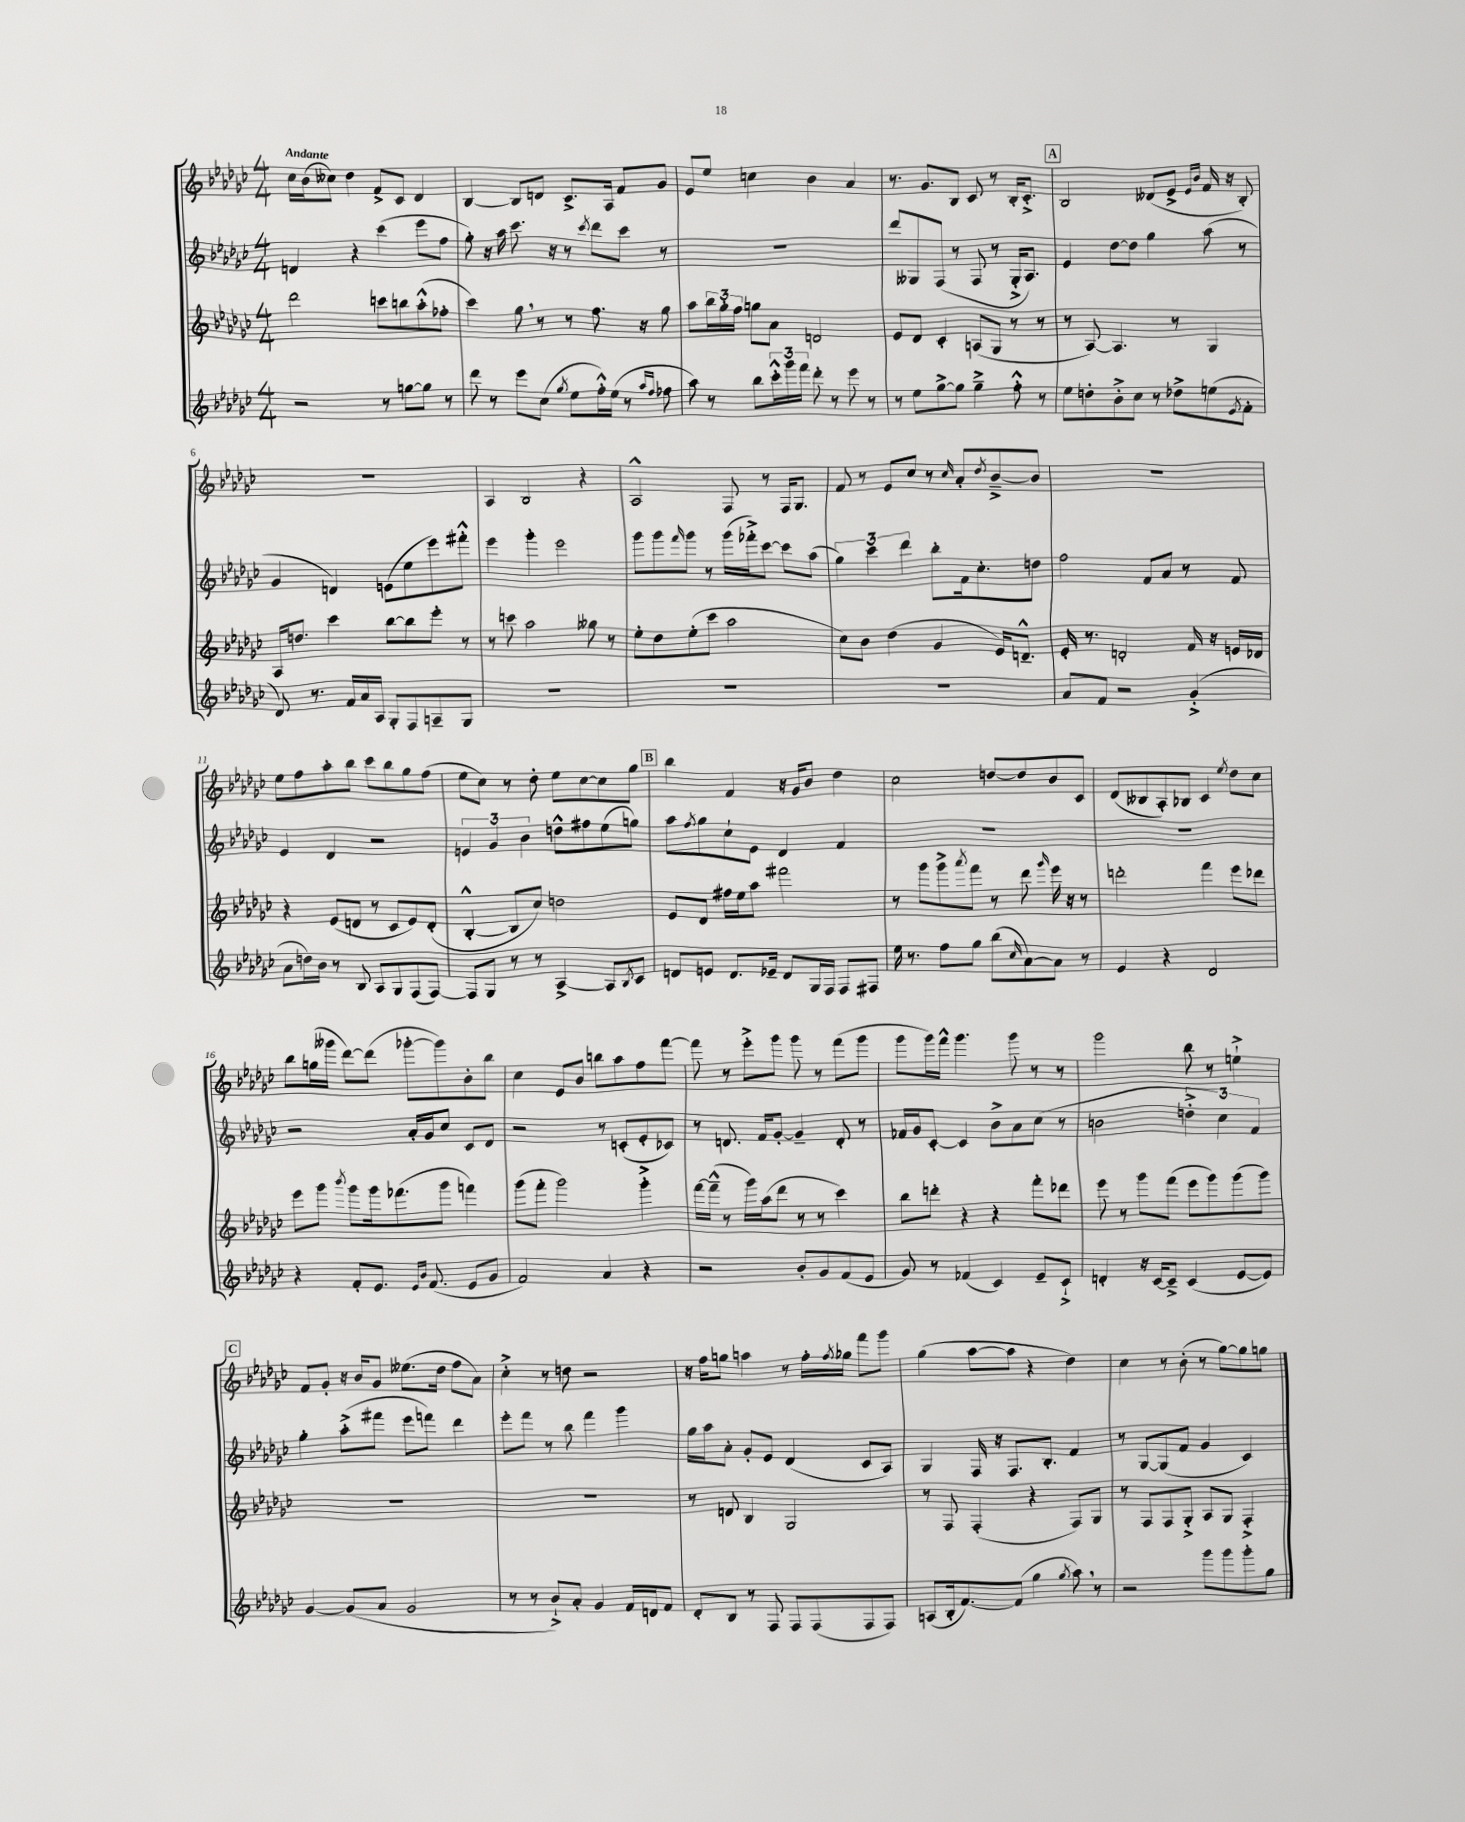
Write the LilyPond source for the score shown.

<<
\new StaffGroup <<
\new Staff = "s0" {
    \clef treble \key ges \major \numericTimeSignature \time 4/4 \tempo "Andante"
    ces''16 bes'16( ceses''8) des''4 f'8-> ces'8 des'4 |
    bes4~ bes8 d'8 ces'8.-> aes16 f'8 ges'8 |
    ees'8 ees''8 c''4 bes'4 aes'4 |
    r8. ges'8. bes8 ces'8 r8 bes16-. ces'8.-.-> |
    \mark \markup { \box "A" } bes2 deses'8( ees'8-> \grace { ees'16 bes'16 } f'16 r16 bes8-.) |
    R1 |
    aes4 bes2 r4 |
    aes2-^ f8 r8 f16 ges8. |
    f'8 r8 ees'8 ces''8 r8 \grace { ces''16 } aes'8-. \acciaccatura { des''8 } bes'8~---> bes'8 |
    R1 |
    ees''8 f''8 aes''8-. bes''8 ces'''8 bes''8 ges''8 f''8( |
    ees''8 ces''8) r8 des''8-. ees''8 ces''8~ ces''8 ges''8 |
    \mark \markup { \box "B" } bes''4 f'4 r16 ges'16 bes'8 des''4 |
    ces''2 d''8~ d''8 bes'8 ces'8 |
    des'8( beses8 aes8-.) bes8 ces'4 \acciaccatura { ees''8 } des''8 ces''8 |
    bes''8 g''16( geses'''16 des'''8~) des'''8( ges'''8~-. ges'''8) bes'8-. bes''8 |
    ces''4 ees'8 bes'8 b''8 aes''8 f''8 f'''8~ |
    f'''8 r8 ees'''8-.-> ges'''8 ges'''8 r8 f'''8( ges'''8 |
    ges'''8 ges'''16) f'''16-^ ges'''4. ges'''8 r8 r8 |
    ges'''2 bes''8 r8 e''4-!-> |
    \mark \markup { \box "C" } f'8 ges'8-. r16 bes'16 ges'8 eeses''8.( des''16 f''8 aes'8) |
    ces''4-.-> r8 d''8 r2 |
    r16 f''16 g''8 a''4 r8 f''16-. \acciaccatura { f''8 } ges''16 f'''8 ges'''8 |
    ges''4( aes''8~ aes''8 r4 des''4) |
    ces''4 r8 bes'8-.( r8 ges''8~) ges''8 g''8 \bar "|." |
}
\new Staff = "s1" {
    \clef treble \key ges \major \numericTimeSignature \time 4/4
    d'4 r4 ces'''4( ees'''8 f''8 |
    ges''8-.) r16 aes''16 ces'''8. r16 r8 \acciaccatura { ces'''8 } des'''8 ces'''8 r8 |
    R1 |
    des'''8 geses8 f8( r8 f8 r8 geses16-.-> aes8.) |
    \mark \markup { \box "A" } ees'4 des''8~ des''8 ges''4 aes''8( r8 |
    ges'4 d'4) e'8( ees''8 ees'''8) fis'''8-.-^ |
    ees'''4 ges'''4-. ees'''2 |
    ges'''8 ges'''8 \grace { f'''16 } ges'''8 r8 ges'''16( fes'''16-.->) ces'''8~ ces'''8 aes''8( |
    \tuplet 3/2 { ges''4) ces'''4 des'''4 } bes''8-. f'16 ces''8.-. d''8 |
    f''2 f'8 aes'8 r8 f'8 |
    ees'4 des'4 r2 |
    \tuplet 3/2 { e'4 ges'4 bes'4 } d''8-^ fis''8 ees''8( g''8) |
    \mark \markup { \box "B" } aes''8 \acciaccatura { f''8 } ges''8 ces''8-! ees'8 des'4 f'4 |
    R1 |
    R1 |
    r2 aes'16-. ges'16 ces''8 ces'8 des'8 |
    r2 r8 c'8-.( ees'8-. ces'8) |
    r8 d'8. f'16 ges'8~-. ges'4-- d'8-. r8 |
    fes'16 ges'16 ces'8~-. ces'4 bes'8-> aes'8 ces''8( r8 |
    b'2 \tuplet 3/2 { d''4-.-> ces''4) f'4 } |
    \mark \markup { \box "C" } ges''4-. aes''8-.->( fis'''8 ees'''8 f'''8) des'''4 |
    ees'''8-. f'''8 r8 bes''8 f'''4 ges'''4 |
    ges''16 aes''16 aes'8-. ges'8-. ees'8 des'4( ces'8 aes8) |
    ges4 f16 r16 f8. bes8.-. f'4 |
    r8 ges8~ ges8( f'8 ges'4 ces'4) \bar "|." |
}
\new Staff = "s2" {
    \clef treble \key ges \major \numericTimeSignature \time 4/4
    des'''2 c'''8 b''8 aes''8-.-^( fes''8-. |
    ces'''4) ges''8 \breathe r8 r8 f''8. r16 ges''8 |
    aes''8 \tuplet 3/2 { bes''16 ges''16-. f''16 } g''8 aes'8 d'2 |
    ees'8 des'8 ces'4-. a8( ges8 r8 r8 |
    \mark \markup { \box "A" } r8 aes8~) aes4. r8 ges4 |
    aes16 d''8. ces'''4 bes''8~ bes''8 ees'''8-. r8 |
    r8 c'''8 aes''2 geses''8 r8 |
    ees''8-. des''8 ees''8-.( ces'''8 aes''2 |
    ces''8) bes'8 des''4( ges'4 ees'16) d'8.---^ |
    ees'16-. r8. d'2-. f'16 r16 e'16 des'16 |
    r4 ees'8( d'8 r8 ces'8 ees'8) d'8-.( |
    bes4~-.-^ bes8 ces''8) d''2 |
    \mark \markup { \box "B" } ees'8 des'8 fis''16 ees''16 aes''8 fis'''2 |
    r8 ges'''8 ges'''8-> \acciaccatura { aes'''8 } f'''8 r8 des'''8 \grace { ges'''16 } ees'''16 r16 r8 |
    d'''2-. f'''4 ees'''8 des'''8 |
    ees'''8 ges'''8 \acciaccatura { bes'''8 } ges'''8 ges'''16 fes'''8.( ges'''8 f'''4) |
    ges'''8( f'''8-. ges'''2) ges'''4-.-> |
    f'''16~ f'''16---^( r8 ges'''16) aes''16( des'''8 r8 r8 ces'''4) |
    bes''8 d'''8-. r4 r4 f'''8-. des'''8 |
    ees'''8 r8 ges'''8 f'''8( ees'''8 ges'''8) ges'''8( ges'''8) |
    \mark \markup { \box "C" } R1 |
    R1 |
    r8 d'8 bes4 ges2 |
    r8 f8 f4-.( r4 f8) ges8 |
    r8 f8 f8 ges8-.-> aes8 ges8 f4-.-> \bar "|." |
}
\new Staff = "s3" {
    \clef treble \key ges \major \numericTimeSignature \time 4/4
    r2 r8 g''8~ g''8 r8 |
    des'''8 r8 ees'''8 ces''8( \acciaccatura { ges''8 } ees''8 f''16-.-^) ees''16( r8 \grace { aes''16 f''16 } fes''8 |
    aes''8) r8 bes''8 \tuplet 3/2 { ces'''16-.-^ ges'''16 f'''16 } des'''8-. r8 ees'''8 r8 |
    r8 ees''8 ges''8~-> ges''8 ges''4---> f''8-.-^ r8 |
    \mark \markup { \box "A" } ees''8 d''8-. bes'8-.-> ces''8 r8 des''8-> e''8( \acciaccatura { ees'8 } f'8-. |
    des'8) r8. f'16 aes'16 aes16 ges8-. f8 a8-- ges8 |
    R1 |
    R1 |
    R1 |
    aes'8 f'8 r2 ges'4-.->( |
    aes'8 d''16) bes'16 r8 bes8 aes8 ges8 f8( f8~) |
    f8 ges8 r8 r8 aes4~-> aes8 \acciaccatura { bes8 } ces'8 |
    \mark \markup { \box "B" } d'8 e'8 d'8. ees'16-- d'8 ges16 f16 f8 fis8 |
    ees''16 r8. f''8 ges''8 bes''8( \grace { ces''16 } aes'8~) aes'8 r8 |
    ees'4 r4 des'2 |
    r4 f'8-. ees'8. \grace { ees'16 bes'16 } f'8.( ees'8 ges'8 |
    f'2) aes'4 r4 |
    r2 bes'8-. ges'8 f'8( ees'8 |
    ges'8) r8 fes'4( ces'4) ees'8-- ces'8-!-> |
    d'4-. r16 ces'16~ ces'8---> ces'4( ees'8~ ees'8) |
    \mark \markup { \box "C" } ges'4~ ges'8( aes'8 ges'2 |
    r8 r8 bes'8-!->) aes'8-. ges'4 f'16 d'16 f'8 |
    des'8-. bes8 r8 f8 f8 f8( f8 f8) |
    a8( bes16-. f'8.~) f'8( ges''4 \acciaccatura { ges''8 } aes''8) \breathe r8 |
    r2 ges'''8 ges'''8 ges'''8-. ges''8 \bar "|." |
}
>>
>>
